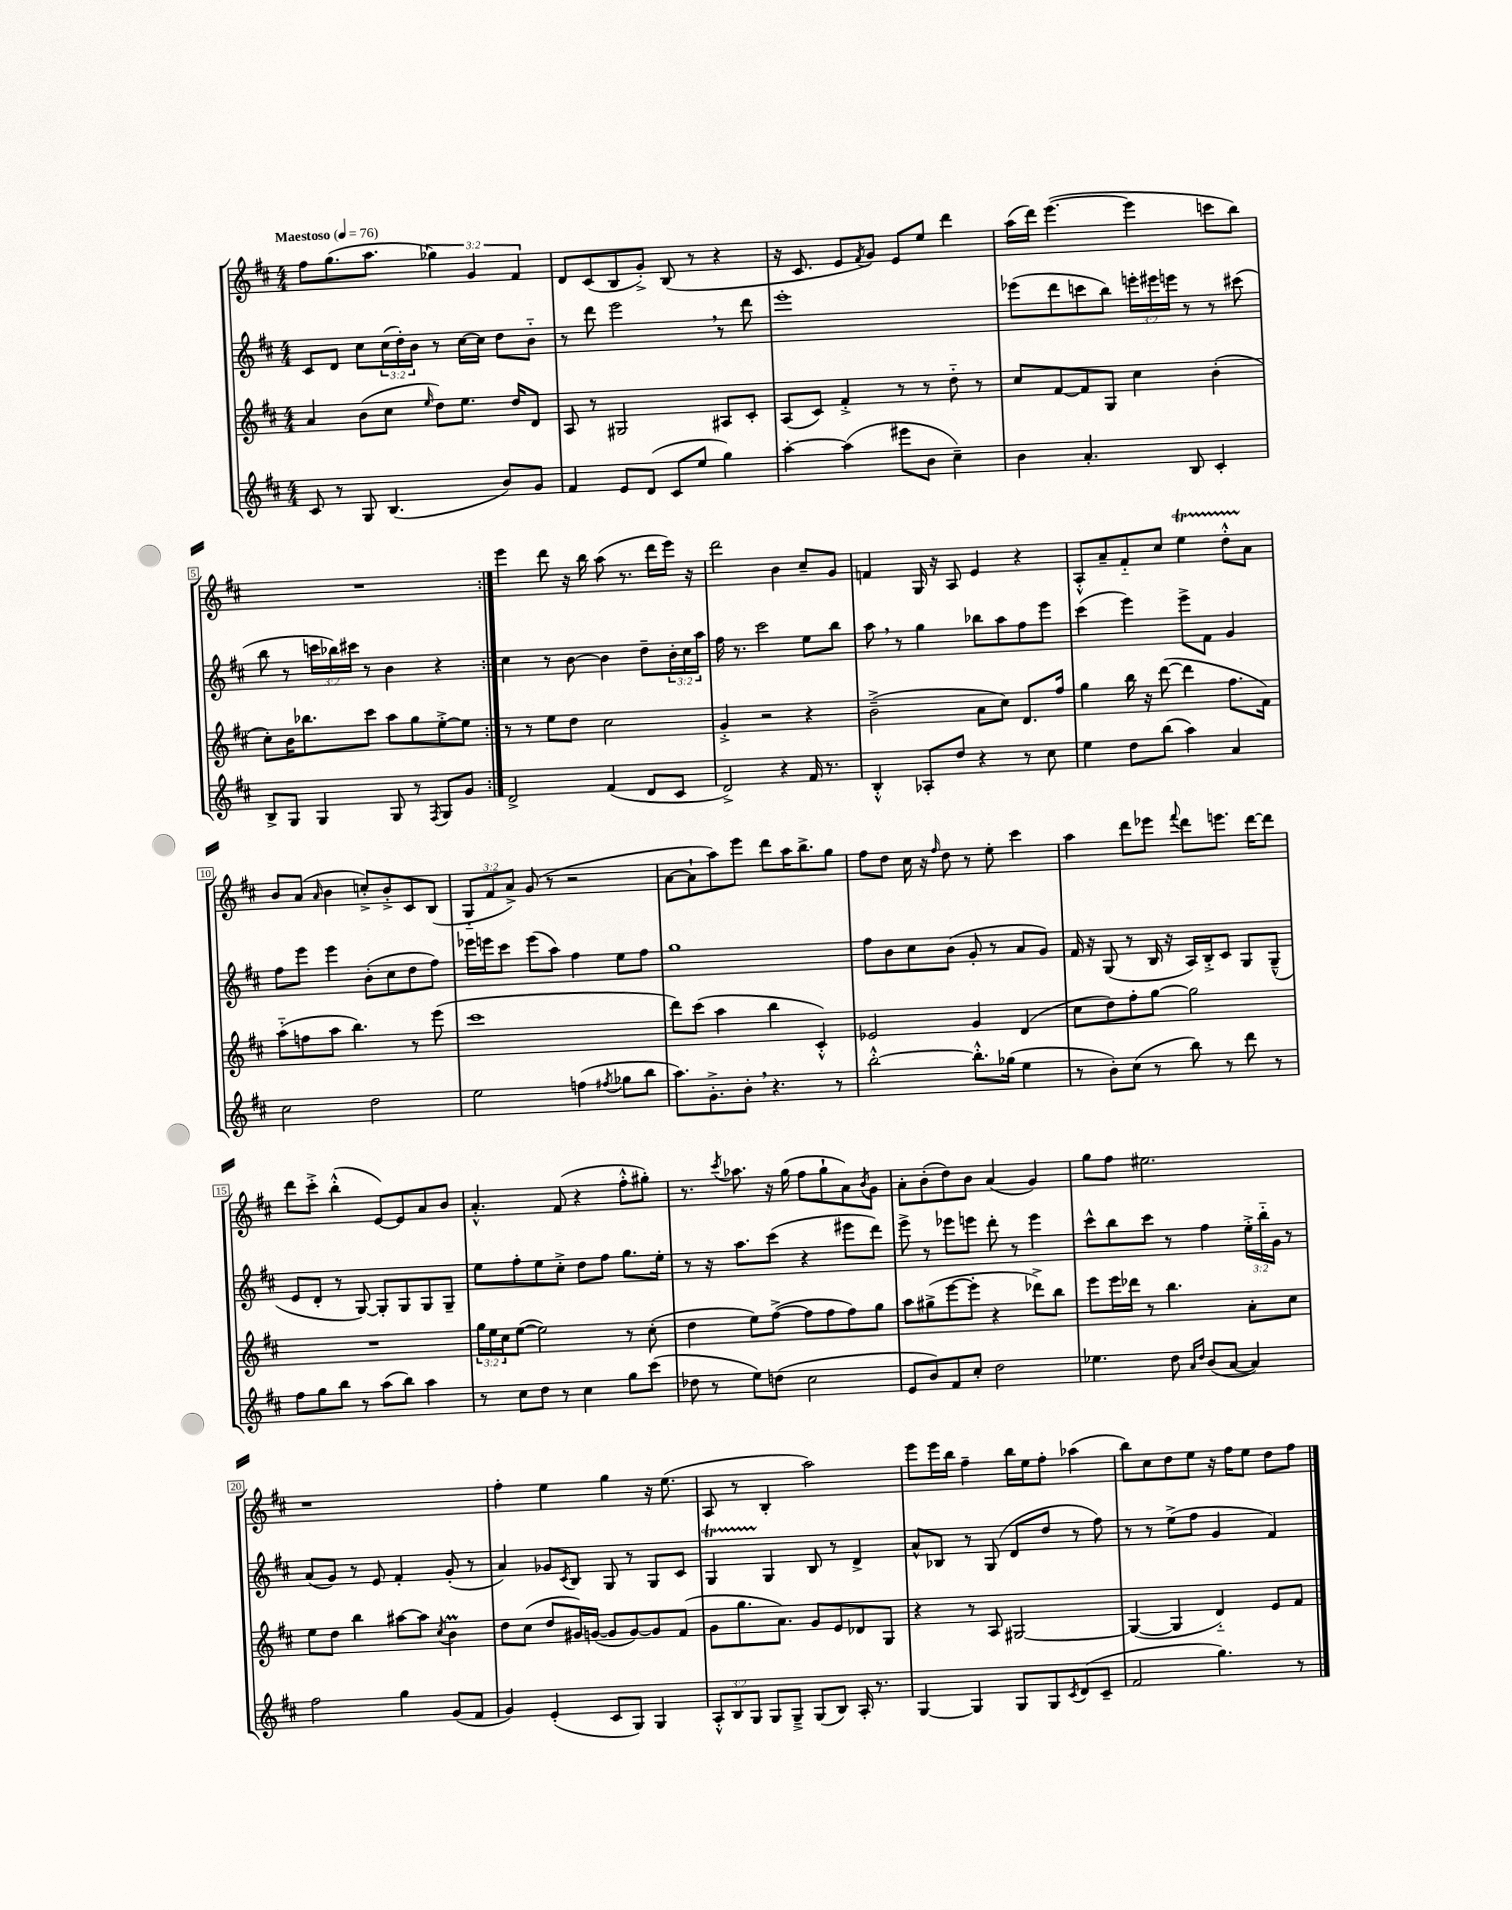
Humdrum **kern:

**kern	**kern	**kern	**kern
*staff4	*staff3	*staff2	*staff1
*clefG2	*clefG2	*clefG2	*clefG2
*k[f#c#]	*k[f#c#]	*k[f#c#]	*k[f#c#]
*M4/4	*M4/4	*M4/4	*M4/4
*MM76	*MM76	*MM76	*MM76
8c#/	4a/	8c#/L	8ff#\L
8r	.	8d/J	(8.gg\
8G/	(8b\L	8cc#\L	.
.	.	.	8.aa\J
(4.B/	8cc#\J	(24cc#\L	.
.	.	24dd'\)	.
.	.	24b\JJ	.
.	16qqee/	.	.
.	8dd\L)	8r	6gg-\)
.	8.ee\J	[16cc#\LL	.
.	.	.	6g/
.	.	16cc#\]JJ	.
8b/L)	.	8dd\L	.
.	16dd/LK	.	.
.	.	.	6f#/
8g/J	8d/J	8b'~\J	.
=	=	=	=
4f#/	8A/	8r	8d/L
.	8r	8ddd\	(8c#/
8e/L	2G#/	2eee\	8B/
(8d/J	.	.	8g'^/J)
8c#/L	.	.	(8B/
8ee/J	.	.	8r
4gg\)	8A#/L	8r	4r
.	8c#'/J	8ddd\	.
=	=	=	=
[4aa'\	(8A/L	1eee'	16r
.	.	.	8.c#/
.	8c#/J)	.	.
(4aa\]	4f#'^/	.	8e/L
.	.	.	8qf#/
.	.	.	8g/J)
8eee#\L	8r	.	8e/L
8b\J	8r	.	8ee/J
4cc#~\)	8dd'~\	.	4ddd\
.	8r	.	.
=	=	=	=
4b\	8cc#/L	(8eee-\L	(16aa\LL
.	.	.	16ddd\JJ)
.	[8f#/	8ddd\	([4.eee\
4.a'/	8f#/]	8ccc\	.
.	8G/J	8bb\J)	.
.	4cc#\	24eee'\LL	4eee\]
.	.	24eee#\	.
.	.	24eee\JJ	.
8B/	.	8r	.
4c#'/	(4b'\	8r	8ccc\L
.	.	(8ccc#\	8bb\J)
=	=	=	=
8B^/L	8cc#'\L)	8bb\	1r
8G/J	16b\K	8r	.
.	8.bb-\	.	.
4G/	.	24ccc\LL	.
.	.	24bb-\)	.
.	.	24ccc#\JJ	.
.	8ccc#\J	8r	.
8G/	8aa\L	4b\	.
8r	8gg\	.	.
8qF#/	.	.	.
8G/L	[8ee'^\	4r	.
8g/J	8ee\]J	.	.
=:|!	=:|!	=:|!	=:|!
2d^/	8r	4cc#\	4eee\
.	8r	.	.
.	8ee\L	8r	8ddd\
.	8dd\J	[8b\	16r
.	.	.	16bb\
(4f#/	2cc#\	4b\]	(8aa\
.	.	.	8.r
8d/L	.	8dd~\L	.
.	.	.	16ddd\LL
8c#/J	.	24b'\L	16eee\JJ)
.	.	24cc#\	.
.	.	.	16r
.	.	24aa\JJ	.
=	=	=	=
2d^/)	4g'^/	16ff#\	2ddd\
.	.	8.r	.
.	2r	2ccc#\	.
4r	.	.	4b\
16f#/	4r	8ee\L	8cc#~/L
8.r	.	.	.
.	.	8bb\J	8g/J
=	=	=	=
4B'^^/	(2b~^\	8aa\	4f/
.	.	8r	.
8A-'/L	.	4gg\	16G/
.	.	.	16r
8dd/J	.	.	8A/
4r	8a\L	8bb-\L	4e/
.	8cc#\J)	8aa\	.
8r	8.d/L	8ff#\	4r
8cc#\	.	8eee\J	.
.	16ff#/Jk	.	.
=	=	=	=
4ee\	4gg\	(4ccc#\	8A'^^/L
.	.	.	8a~/
8dd\L	16bb\	4eee\)	8f#'~/
.	16r	.	.
(8bb\J	([8ddd\	.	8cc#/J
4aa\)	4ddd\]	8eee^\L	4ee\
.	.	8f#\J	.
4a/	8.ff#\L	4g/	8dd'^^\L
.	.	.	8a\J
.	16f#\Jk)	.	.
=	=	=	=
2cc#\	(8aa'~\L	8ff#\L	8b/L
.	8ff\	8eee\J	(8a/J
.	.	.	16qqa/
.	8aa\J	4eee\	4b\
.	4.bb\)	.	.
2dd\	.	(8b'\L	8cc'^/L)
.	.	8cc#\	8b'^/
.	8r	8dd\	8c#/
.	(8eee\	8ff#\J)	(8B/J
=	=	=	=
2ee\	1ccc#	16eee-\LL	12G'~/L
.	.	16eee\J	.
.	.	.	12f#/
.	.	8ccc#\J	.
.	.	.	12a^/J)
.	.	(8eee\L	(8g/
.	.	8aa\J)	8r
(4ff\	.	4ff#\	2r
8qff#/	.	.	.
8gg-\L	.	8ee\L	.
8bb\J	.	8ff#\J	.
=	=	=	=
8.aa\L)	8ddd\L)	1gg	[8a\L
.	(8ccc#\J	.	8a`\]
8.g'^\	.	.	.
.	4aa\	.	8aa\)
8b'\J	.	.	8eee\J
4.r	4bb\	.	8ddd\L
.	.	.	16aa\K
.	.	.	8.bb^\
.	4c#'^^/)	.	.
8r	.	.	8gg\J
=	=	=	=
[2bb'^^\	2e-/	8ff#\L	8ff#\L
.	.	8b\	8dd\J
.	.	8cc#\	16cc#\
.	.	.	16r
.	.	.	16qqff#/
.	.	(8b\J	8dd\
8.bb'^^\]L	4g/	8g'/	8r
.	.	8r	8ee'\
(16gg-\Jk	.	.	.
4ee\	(4d/	8a/L	4ccc#\
.	.	8g/J)	.
=	=	=	=
8r	8cc#\L	16f#/	4aa\
.	.	16r	.
8b'\L)	8dd\)	(8G/	.
(8cc#\J	8ff#'\	8r	8ddd\L
8r	[8gg\J	16B/	8eee-\J
.	.	16r	.
.	.	.	8qqfff#/
8bb\)	2gg\]	16A/LL)	8ddd\L
.	.	16B'^/J	.
8r	.	8c#/J	8.eee\J
8ddd\	.	8G/L	.
.	.	.	[16ddd\LK
8r	.	(8G~^^/J	8ddd\]J
=	=	=	=
8ff#\L	1r	8e/L	8ddd\L
8gg\	.	8d'/J	8ccc#'^\J
8bb\J	.	8r	(4bb'^^\
8r	.	[8G/)	.
(8aa\L	.	8G'/]L	[8e/L)
8bb\J)	.	8G/	8e/]
4aa\	.	8G/	8a/
.	.	8G~/J	8b/J
=	=	=	=
8r	24gg\LL	8ee\L	4.a'^^/
.	24ee\	.	.
.	24cc#\J	.	.
8cc#\L	([8ee\J	8ff#'\	.
8dd\J	2ee\])	8ee\	.
8r	.	8cc#'^\J	(8f#/
4cc#\	.	8dd\L	4r
.	.	8ff#\J	.
8gg\L	8r	8.gg\L	8ff#'^^\L
(8ccc#\J	(8cc#'\	.	8gg#'\J)
.	.	16ee'\Jk	.
=	=	=	=
8dd-\	4dd\	8r	8.r
8r	.	16r	.
.	.	.	8qccc#/
.	.	8.aa\L	8.aa-\
8ee\L)	8ee\L)	.	.
(8dd\J	([8ff#^\J	(8ccc#\J	16r
.	.	.	(16gg\
2cc#\	8ff#\]L	4r	8ff#\L
.	8ff#\	.	8gg`\
.	8ff#\)	8eee#\L	8a\)
.	.	.	8qb/
.	8gg\J	8ddd\J)	8g\J
=	=	=	=
8e/L	8aa\L	8eee^\	8a'\L
8b/)	(8gg#^\	8r	(8b'\
8f#/	[8eee\	8eee-\L	8dd\)
8cc#'/J	8eee'\]J	8eee\J	8b\J
2dd\	4r	8ddd'\	(4a/
.	.	8r	.
.	8ddd-^\L)	4eee\	4g/)
.	8bb\J	.	.
=	=	=	=
4.ee-\	8eee\L	8ccc#^^\L	8gg\L
.	16eee\L	8bb\	8ff#\J
.	16ddd-\JJ	.	.
.	8r	8ccc#\J	2.ee#\
8dd\	4.bb\	8r	.
16qqa/LL	.	.	.
16qqdd/JJ	.	.	.
(8b/L	.	4ff#\	.
[8a/J	.	.	.
4a/])	8a'\L	24ee'^\LL	.
.	.	24bb'~\	.
.	.	24g\JJ	.
.	8cc#\J	8r	.
=	=	=	=
2ff#\	8ee\L	(8a/L	1r
.	8dd\J	8g/J)	.
.	4bb\	8r	.
.	.	8e/	.
4gg\	[8aa#\L	4f#'/	.
.	8aa#\]J	.	.
.	8qcc#/	.	.
(8g/L	4b\	(8g'/	.
8f#/J	.	8r	.
=	=	=	=
4g/)	8dd\L	4a/)	4ff#'\
.	(8cc#\J	.	.
(4e'/	8dd/L	8g-/L	4ee\
.	.	8qc#/	.
.	16g#/L)	8B/J	.
.	([16g/JJ	.	.
8c#/L	8g/]L	8G/	4gg\
8G/J)	[8g/)	8r	.
4G/	8g/]	8G/L	16r
.	.	.	(8.ee\
.	(8f#/J	8c#/J	.
=	=	=	=
12A'^^/L	8g\L	4G/	8A/
12B/	.	.	.
.	8.gg\	.	8r
12G/J	.	.	.
8G/L	.	4G/	4B'/
.	8.a\J)	.	.
8G~^/J	.	.	.
(8G/L	8g/L	8B/	2aa\)
8B/J)	8e/	8r	.
16A'/	8d-/	4d^/	.
8.r	.	.	.
.	8G/J	.	.
=	=	=	=
[4G/	4r	8a^^/L	8eee\L
.	.	8B-/J	16eee\L
.	.	.	16bb\JJ
4G/]	8r	8r	4ff#~\
.	8A/	(8G/	.
8G/L	[2G#/	8d/L	16bb\LL
.	.	.	16ee\J
8G/	.	8dd/J	8ff#'\J
8qc#/	.	.	.
(8d/	.	8r	(4aa-\
8c#~/J	.	8ff#\)	.
=	=	=	=
2f#/	(4G#/_	8r	8bb\L)
.	.	8r	8cc#\
.	4G#/]	(8ee^\L	8dd\
.	.	8ff#\J	8ee\J
4.gg\)	4d'~/)	4g/	16r
.	.	.	16ff#\LK
.	.	.	8ee\J
.	8e/L	4f#/)	8dd\L
8r	8f#/J	.	8ff#\J
==	==	==	==
*-	*-	*-	*-
